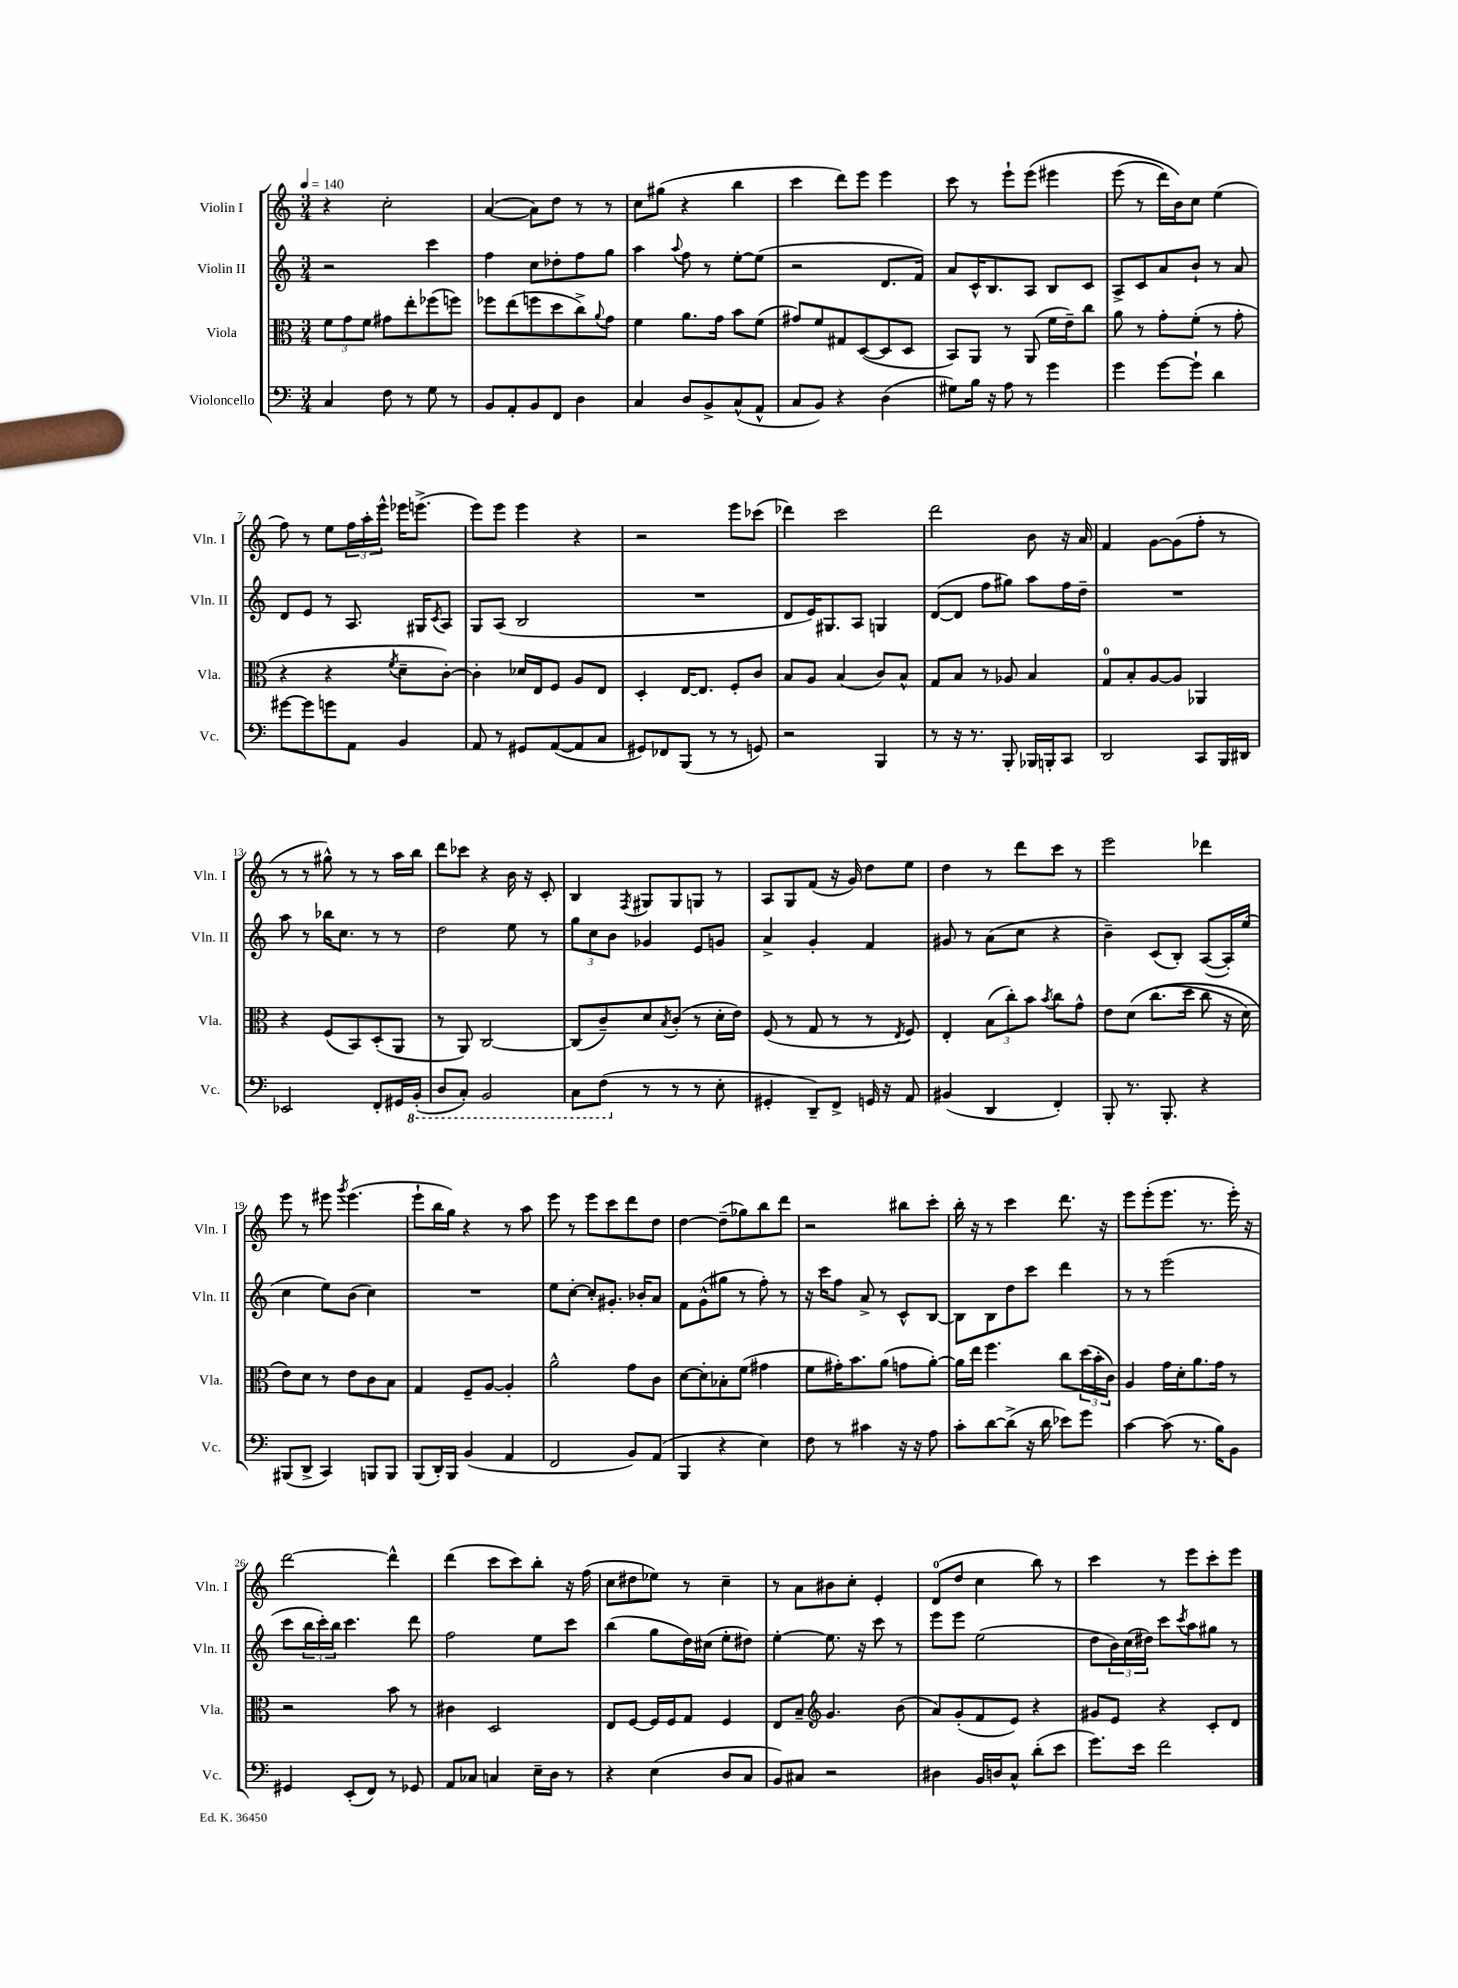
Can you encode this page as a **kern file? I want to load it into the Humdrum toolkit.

**kern	**kern	**kern	**kern
*staff4	*staff3	*staff2	*staff1
*clefF4	*clefC3	*clefG2	*clefG2
*k[]	*k[]	*k[]	*k[]
*M3/4	*M3/4	*M3/4	*M3/4
*MM140	*MM140	*MM140	*MM140
4C	12f	2r	4r
.	12g	.	.
.	12f	.	.
8F	8g#	.	2cc'
8r	8ee'	.	.
8G	(8ff-	4ccc	.
8r	8ff)	.	.
=	=	=	=
8BB	8ff-	4ff	([4a
8AA'	(8ee	.	.
8BB	8ff	8cc	8a])
8FF	8dd	8dd-'	8dd
4D	8cc^)	8ff	8r
.	8qqa	.	.
.	8g	8gg	8r
=	=	=	=
4C	4f	4aa	8cc
.	.	.	(8gg#
.	.	8qqaa	.
8D	8.a	8ff	4r
8BB^	.	8r	.
.	16g	.	.
(8C^^	8b	[8ee'	4bb
8AA^^	(8f	(8ee]	.
=	=	=	=
8C	8g#)	2r	4ccc
8BB)	8f	.	.
4r	8G#	.	8ddd)
.	([8D	.	8eee
(4D	8D]	8.d	4eee
.	8D	.	.
.	.	16f)	.
=	=	=	=
8G#)	8BB)	8a	8ccc
16B	8AA	16c^^	8r
16r	.	8.B	.
8A	8r	.	8eee`
8r	(8AA	8A	&(8eee
4g	16f	8B	4eee#
.	16e~)	.	.
.	8cc	8c	.
=	=	=	=
4g	8a	8A^	(8eee
.	8r	8c	8r
[8g	8g'	8a	16ddd)
.	.	.	16b&)
8g`]	(8f'	8b`	8cc
4d	8r	8r	(4ee
.	8g'	8a	.
=	=	=	=
[8g#	4r	8d	8ff)
8g#]	.	8e	8r
8g	4r	8r	8ee
8AA	.	8.A	24ff
.	.	.	24aa'
.	.	.	24eee^^
.	8qf	.	.
4BB	8d~	.	16eee-
.	.	16G#	(8.eee^
.	.	8qc	.
.	[8c')	8A	.
=	=	=	=
8AA	4c']	8G	8eee)
8r	.	(8A	8eee
8GG#	16d-	2B	4eee
.	16E	.	.
([8AA	8F	.	.
8AA]	8A	.	4r
8C	8E	.	.
=	=	=	=
8GG#)	4D'	2.r	2r
8FF-	.	.	.
(8BBB	[16E	.	.
.	8.E]	.	.
8r	.	.	.
8r	8F'	.	8eee
8GG)	8c	.	(8ccc-
=	=	=	=
2r	8B	8d	4ddd-)
.	8A	16e)	.
.	.	8.G#	.
.	(4B	.	2ccc
.	.	8A	.
4BBB	8c)	4G	.
.	8B^^	.	.
=	=	=	=
8r	8G	([8d	2ddd
16r	8B	8d]	.
8.r	.	.	.
.	8r	8ff	.
8BBB'	8A-	8gg#)	.
16BBB-	4B	8aa	8b
16BBB'	.	.	.
8CC	.	16ff	16r
.	.	16dd~	16a
=	=	=	=
2DD	8G	2.r	4f
.	8B'	.	.
.	[8A	.	[8g
.	8A]	.	(8g]
8CC	4AA-	.	8ff'
16BBB	.	.	8r
16DD#	.	.	.
=	=	=	=
2EE-	4r	8aa	8r
.	.	8r	8r
.	(8F	16bb-	8gg#^^)
.	.	8.cc	.
.	8BB)	.	8r
8FF'	(8D'	8r	8r
16GG#	8AA	8r	16aa
(16BBB'	.	.	16bb
=	=	=	=
8DD	8r	2dd	8ddd
8CC')	8AA)	.	8ccc-
2BBB	[2C	.	4r
.	.	8ee	16b
.	.	.	16r
.	.	8r	8c'
=	=	=	=
8CC	(8C]	12gg	4B
.	.	12cc	.
(8FF	8c~)	.	.
.	.	12b	.
.	.	.	8qF
8r	8d	4g-	8G#
.	8qB	.	.
8r	(8c'	.	8G#
8r	8r	8e	8G
8E'	16d'	8g	8r
.	16e)	.	.
=	=	=	=
4GG#'	(8F	4a^	8A
.	8r	.	8G
8DD~)	8G	4g'	(8f
8FF^	8r	.	16r
.	.	.	16g)
16GG	8r	4f	8dd
16r	.	.	.
.	8qE	.	.
8AA	8F)	.	8ee
=	=	=	=
(4BB#	4E'	8g#	4dd
.	.	8r	.
4DD	(12B	(8a	8r
.	12cc')	.	.
.	.	8cc	8ddd
.	12b	.	.
.	8qb	.	.
4FF')	8cc	4r	8ccc
.	8g^^	.	8r
=	=	=	=
8BBB'	8e	4b~)	2eee
8.r	&(8d	.	.
.	(8.cc	(8c	.
8.BBB'	.	.	.
.	.	8B')	.
.	16dd	.	.
4r	8cc	([8A	4ddd-
.	16r	16A'])	.
.	16d)	(16ee	.
=	=	=	=
(8BBB#	8e&)	4cc	8eee
8DD^	8d	.	8r
4CC)	8r	8ee)	8eee#
.	.	.	8qggg
.	8e	(8b	(4.eee#
8BBB	8c	4cc)	.
8BBB	8B	.	.
=	=	=	=
(8BBB	4G	2.r	8eee`
16DD')	.	.	16bb
16BBB	.	.	16gg)
(4BB	8F~	.	4r
.	[8A	.	.
4AA	4A']	.	8r
.	.	.	8aa
=	=	=	=
2FF	2a^^	8ee	8eee
.	.	[8cc'	8r
.	.	8cc']	8eee
.	.	8.g#'	8ccc
8BB)	8g	.	8ddd
.	.	16b-'	.
(8AA	8c	8a	8dd
=	=	=	=
4BBB	[8d	8f	[4dd
.	8d']	(8g^^	.
4r	8B-'	8gg#	(8dd~]
.	(8f	8r	8gg-)
4E)	4g#	8ff')	8bb
.	.	8r	8ddd
=	=	=	=
8F	8f	16r	2r
.	.	16ccc	.
8r	16g#')	8ff	.
.	8.b	.	.
4c#	.	8a^	.
.	(8a	8r	.
16r	8g	8c^^	8bb#
16r	.	.	.
8A	[8a')	[8B	8ccc'
=	=	=	=
8c'	16a]	8B]	16bb'
.	16ee	.	16r
[8d	4.ff	8B	8r
(8d^]	.	8dd	4ccc
16r	.	8ccc	.
16d	.	.	.
8e-)	8cc	4ddd	8.ddd
8g	(24dd	.	.
.	24b'	.	.
.	.	.	16r
.	24c)	.	.
=	=	=	=
[4c	4A	8r	8eee
.	.	8r	(8eee'
(8c]	16g	(2eee	8.eee
.	16d'	.	.
8.r	8.a	.	.
.	.	.	8.r
16B)	16g	.	.
8BB	8r	.	16eee')
.	.	.	16r
=	=	=	=
4GG#	2r	8ccc	[2ddd
.	.	24bb	.
.	.	24ccc')	.
.	.	24bb	.
(8EE'	.	4.ccc	.
8FF)	.	.	.
8r	8b	.	4ddd^^]
8GG-	8r	8ddd	.
=	=	=	=
8AA	4c#	2ff	(4ddd
8C-	.	.	.
4C	2D	.	8ccc
.	.	.	8ccc)
16E~	.	8ee	8bb'
16D	.	.	.
8r	.	8ccc	16r
.	.	.	(16ff
=	=	=	=
4r	8E	(4bb	8cc
.	[8F	.	8dd#
(4E	16F]	8gg	8ee-)
.	16F	.	.
.	8G	16dd)	8r
.	.	(16cc#	.
8D	4F	8ee'	4cc~
8C	.	8dd#)	.
=	=	=	=
8BB)	8E	[4ee'	8r
8C#	8B~	.	8a
*	*clefG2	*	*
2r	4.g	8.ee]	8b#
.	.	.	8cc'
.	.	16r	.
.	.	8ccc	4e'
.	(8b	8r	.
=	=	=	=
4D#	8a)	8eee	(8d
.	(8g'	8eee	8dd
16BB	8f	(2ee	4cc
16D	.	.	.
8C^^	8e)	.	.
(8d'	4r	.	8bb)
8e	.	.	8r
=	=	=	=
8.g)	8g#	8dd	4ccc
.	8e	24b)	.
.	.	(24cc	.
16e	.	.	.
.	.	24dd#)	.
2f	4r	8ccc	8r
.	.	8qccc	.
.	.	8aa	8eee
.	8c'	8gg#	8ccc'
.	8d	8r	8eee
==	==	==	==
*-	*-	*-	*-
